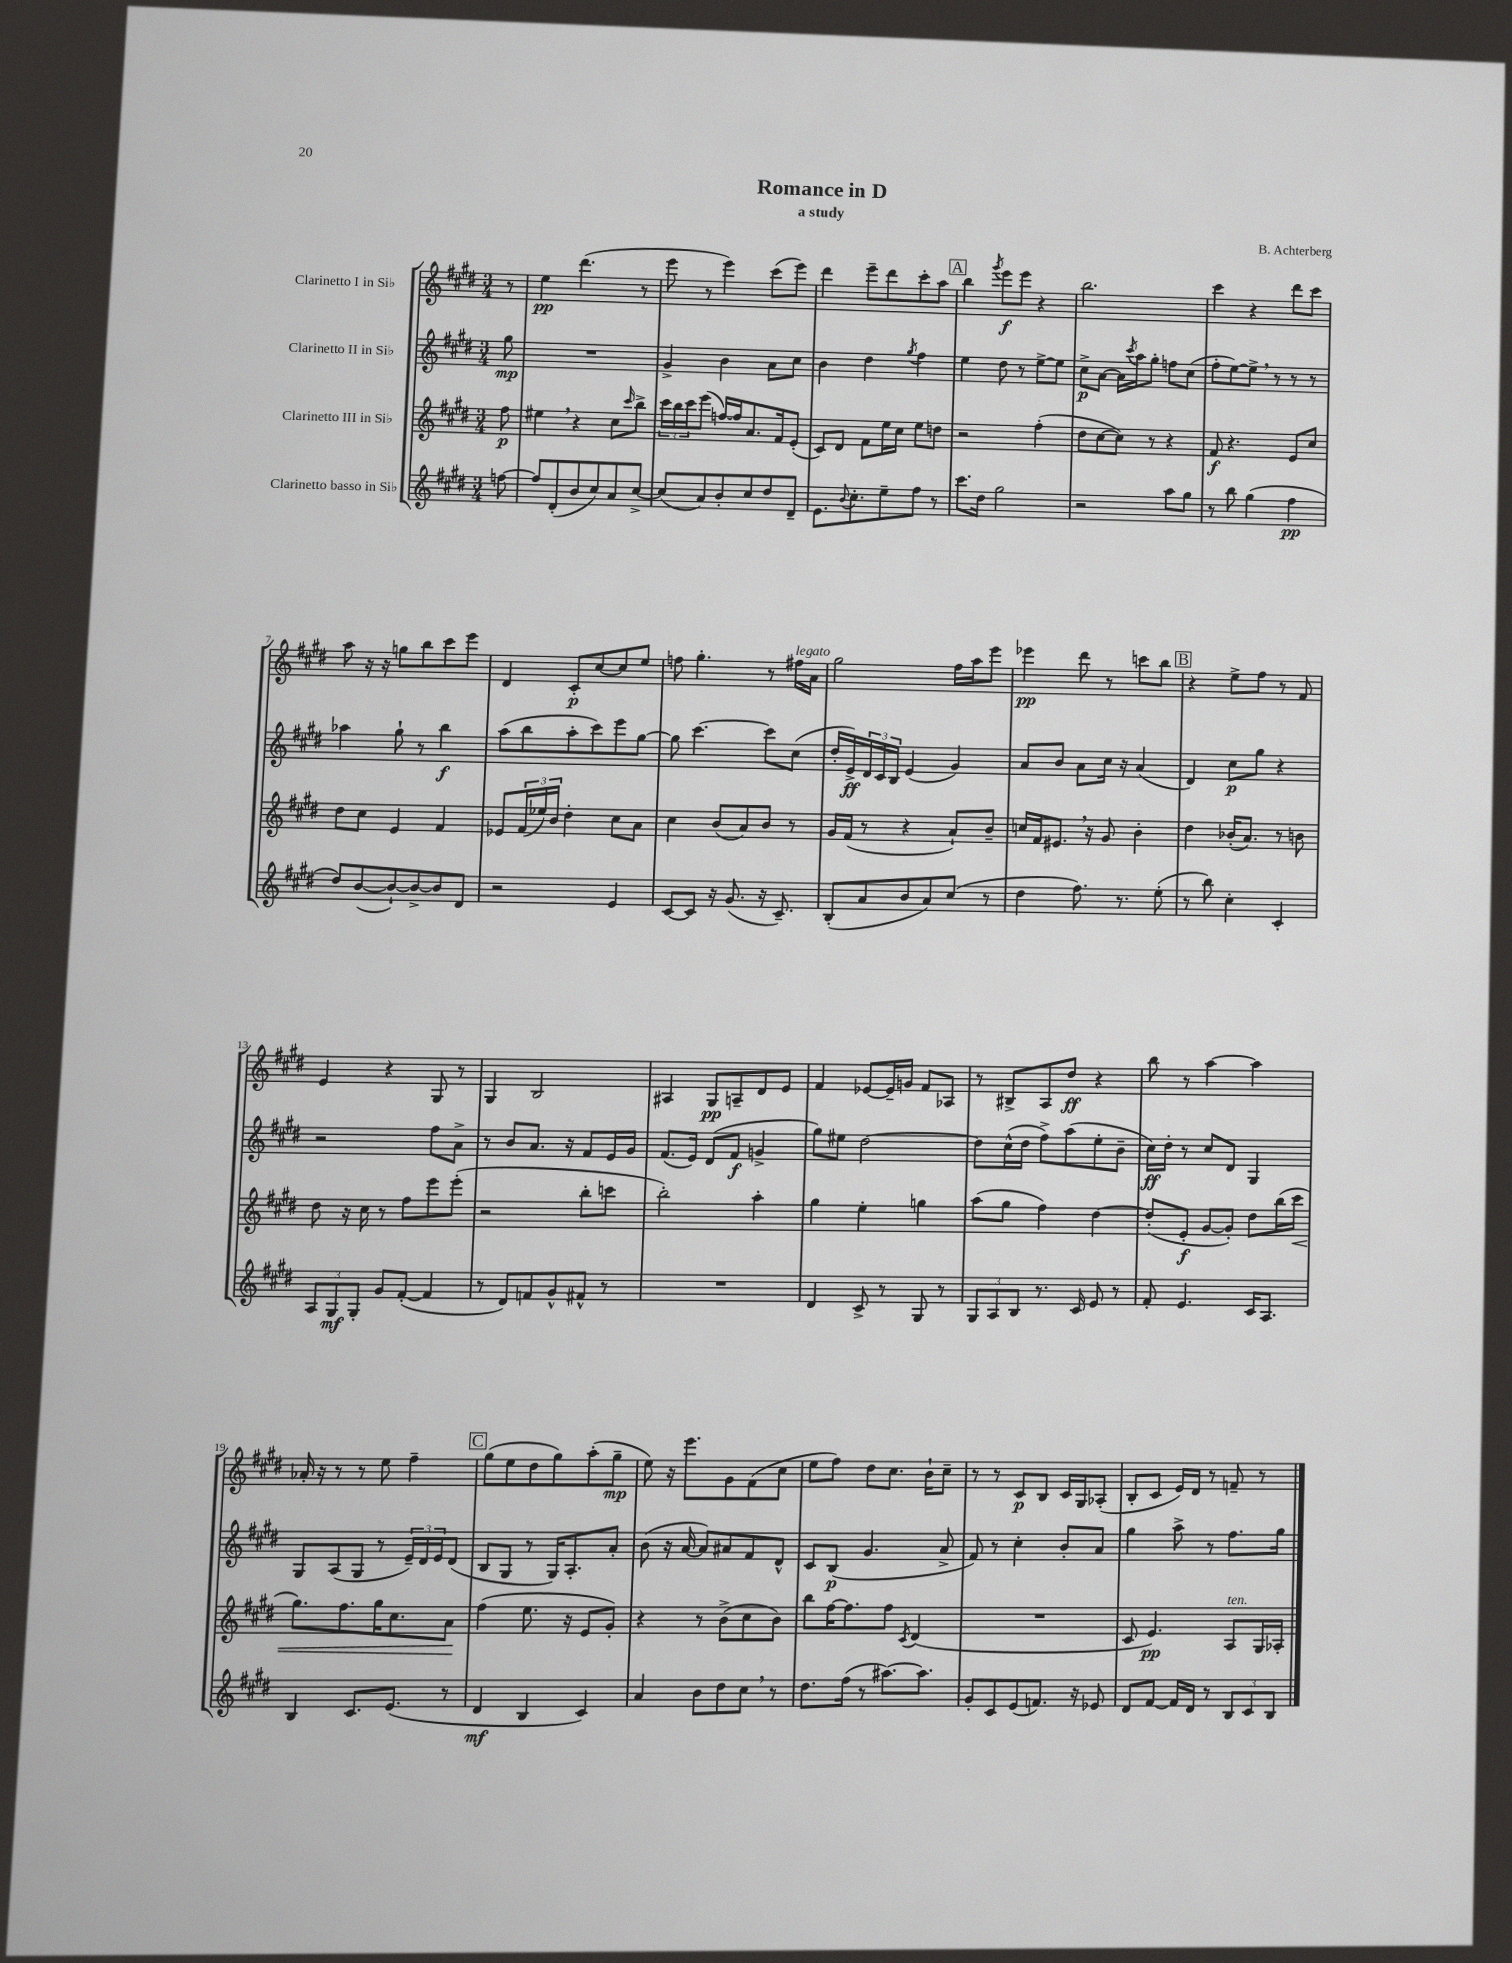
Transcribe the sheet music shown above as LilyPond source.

\header { title = "Romance in D" composer = "B. Achterberg" subtitle = "a study" }
<<
\new StaffGroup <<
\new Staff = "s0" \with { instrumentName = "Clarinetto I in Sib" } {
    \clef treble \key e \major \numericTimeSignature \time 3/4 \partial 8
    r8 |
    e''4\pp dis'''4.( r8 |
    e'''8 r8 e'''4) cis'''8( e'''8) |
    dis'''4 e'''8-- dis'''8 cis'''8-. a''8 |
    \mark \markup { \box "A" } b''4 \acciaccatura { gis'''8 } e'''8\f e'''8 r4 |
    b''2. |
    cis'''4 r4 dis'''8 cis'''8 |
    a''8 r16 r16 g''8 b''8 cis'''8 e'''8 |
    dis'4 cis'8-.\p cis''8~ cis''8 e''8 |
    f''8 gis''4.-. r8 fis''16^\markup { \italic "legato" } a'16 |
    gis''2 fis''16 a''16 e'''8 |
    ees'''4\pp dis'''8 r8 c'''8 b''8 |
    \mark \markup { \box "B" } r4 e''8-> fis''8 r8 fis'8 |
    e'4 r4 gis8 r8 |
    gis4 b2 |
    ais4 gis8\pp a8-- dis'8 e'8 |
    fis'4 ees'8~ ees'16-- g'16 fis'8 aes8 |
    r8 bis8-> a8 dis''8\ff r4 |
    b''8 r8 a''4~ a''4 |
    aes'16-. r16 r8 r8 e''8 fis''4-- |
    \mark \markup { \box "C" } gis''8( e''8 dis''8 gis''8) a''8-.( gis''8--\mp |
    e''8) r16 e'''8. gis'8 fis'8( cis''8 |
    e''8 fis''8) dis''8 cis''8. b'16-! cis''8-- |
    r8 r8 cis'8\p b8 cis'16 gis16 aes8-.( |
    b8-. cis'8 e'16) dis'16 r8 f'8-- r8 \bar "|." |
}
\new Staff = "s1" \with { instrumentName = "Clarinetto II in Sib" } {
    \clef treble \key e \major \numericTimeSignature \time 3/4 \partial 8
    gis''8\mp |
    R2. |
    gis'4-> b'4 a'8 cis''8 |
    b'4 dis''4 \acciaccatura { gis''8 } fis''4 |
    \mark \markup { \box "A" } e''4 dis''8 r8 e''8~-> e''8 |
    cis''8->\p a'8~ a'16 \acciaccatura { cis'''8 } a''16 gis''8-. f''8 cis''8( |
    fis''8-. e''8~) e''8-> \breathe r8 r8 r8 |
    aes''4 gis''8-! r8 b''4\f |
    a''8( b''8 a''8-. cis'''8) e'''8 gis''8~ |
    gis''8 cis'''4.~ cis'''8 cis''8( |
    dis''16-. e'16->\ff) \tuplet 3/2 { dis'16 cis'16 b16 } e'4( gis'4) |
    a'8 b'8 a'8 cis''16 r16 a'4( |
    \mark \markup { \box "B" } dis'4) cis''8\p gis''8 r4 |
    r2 fis''8 a'8-> |
    r8 b'8 a'8. r16 fis'8 e'16 gis'16 |
    fis'8.( e'16) dis'8( fis'8\f g'4-> |
    gis''8) eis''8 dis''2~ |
    dis''8 cis''16-^( dis''16 fis''8->) a''8( e''8-. b'8-- |
    cis''16\ff) dis''16-. r8 cis''8 dis'8 gis4 |
    gis8 a8( gis8 r8 \tuplet 3/2 { e'16--) dis'16 e'16 } dis'8( |
    \mark \markup { \box "C" } b8 gis8 r8 gis16) a8.-. a'8-. |
    b'8( r16 a'16~ a'8) ais'8 fis'8 dis'8-^ |
    cis'8 b8\p( gis'4. a'8-> |
    fis'8) r8 cis''4-. b'8-. a'8 |
    gis''4 a''8-> r8 fis''8. gis''16 \bar "|." |
}
\new Staff = "s2" \with { instrumentName = "Clarinetto III in Sib" } {
    \clef treble \key e \major \numericTimeSignature \time 3/4 \partial 8
    fis''8\p |
    eis''4 \breathe r4 cis''8 \grace { cis'''16 } b''8-> |
    \tuplet 3/2 { cis'''16 b''16 cis'''16 } e'''8( f''16~) f''16 a'8. fis'16 e'8-.( |
    cis'8) dis'8 fis'8 e''16 cis''16 e''8 d''8 |
    \mark \markup { \box "A" } r2 fis''4-.( |
    dis''8 cis''8~ cis''8) r8 r4 |
    fis'8\f r4. e'8 cis''8 |
    dis''8 cis''8 e'4 fis'4 |
    ees'8 \tuplet 3/2 { fis'16( ees''16) b'16 } dis''4-. cis''8 a'8 |
    cis''4 b'8( a'8) b'8 r8 |
    gis'16 fis'16( r8 r4 a'8-!) b'8-- |
    c''16 fis'16 eis'8. \breathe r16 gis'8 b'4-. |
    \mark \markup { \box "B" } dis''4 bes'16-.( a'8.) r8 b'8 |
    dis''8 r16 cis''16 r8 fis''8 e'''8 e'''8-.( |
    r2 b''8-. c'''8 |
    b''2-.) a''4-. |
    gis''4 e''4-. g''4 |
    a''8( gis''8 fis''4) dis''4~ |
    dis''8-.( e'8-.\f gis'8~ gis'8-.) dis''8 b''16( cis'''16\< |
    gis''8.) fis''8. gis''16 cis''8. a'8\! |
    \mark \markup { \box "C" } fis''4( e''8. r16 e'8 gis'8-.) |
    r4 r8 b'8->( cis''8 b'8) |
    b''8 fis''16~ fis''8. fis''8 \acciaccatura { cis'8 } dis'4( |
    R2. |
    cis'8 e'4.\pp) a8^\markup { \italic "ten." } gis16 aes16-. \bar "|." |
}
\new Staff = "s3" \with { instrumentName = "Clarinetto basso in Sib" } {
    \clef treble \key e \major \numericTimeSignature \time 3/4 \partial 8
    f''8~ |
    f''8 dis'8-.( b'8 cis''8) a'8 cis''8~-> |
    cis''8( a'8) b'8-. cis''8 dis''8 dis'8-- |
    e'8. \appoggiatura { b'8 } cis''8.-. e''8-- fis''8 r8 |
    \mark \markup { \box "A" } cis'''8. dis''16 gis''2 |
    r2 a''8 gis''8 |
    r8 b''8 gis''4( fis''4\pp |
    dis''8) b'8~( b'8~-!) b'8~-> b'8 dis'8 |
    r2 e'4 |
    cis'8~ cis'8 r16 gis'8.( r16 cis'8.--) |
    b8-.( a'8 b'8 a'8) cis''8( r8 |
    dis''4 fis''8.) r8. e''8-.( |
    \mark \markup { \box "B" } r8 b''8) cis''4-. cis'4-. |
    \tuplet 3/2 { a8 gis8\mf gis8-. } gis'8 fis'8~-.( fis'4 |
    r8 dis'8) f'8 gis'8-^ fis'8-^ r8 |
    R2. |
    dis'4 cis'8-> r8 gis8 r8 |
    \tuplet 3/2 { gis8 a8 b8 } r8. cis'16 e'8 r8 |
    fis'8-. e'4. cis'16 a8. |
    b4 cis'8. e'8.( r8 |
    \mark \markup { \box "C" } dis'4\mf b4 cis'4) |
    a'4 b'8 dis''8 cis''8 \breathe r8 |
    dis''8. fis''16( r8 ais''8.~) ais''8. |
    gis'8-. cis'8 e'8( f'8.) r16 ees'8 |
    dis'8 fis'8~ fis'16 dis'16 r8 \tuplet 3/2 { b8 cis'8 b8 } \bar "|." |
}
>>
>>
